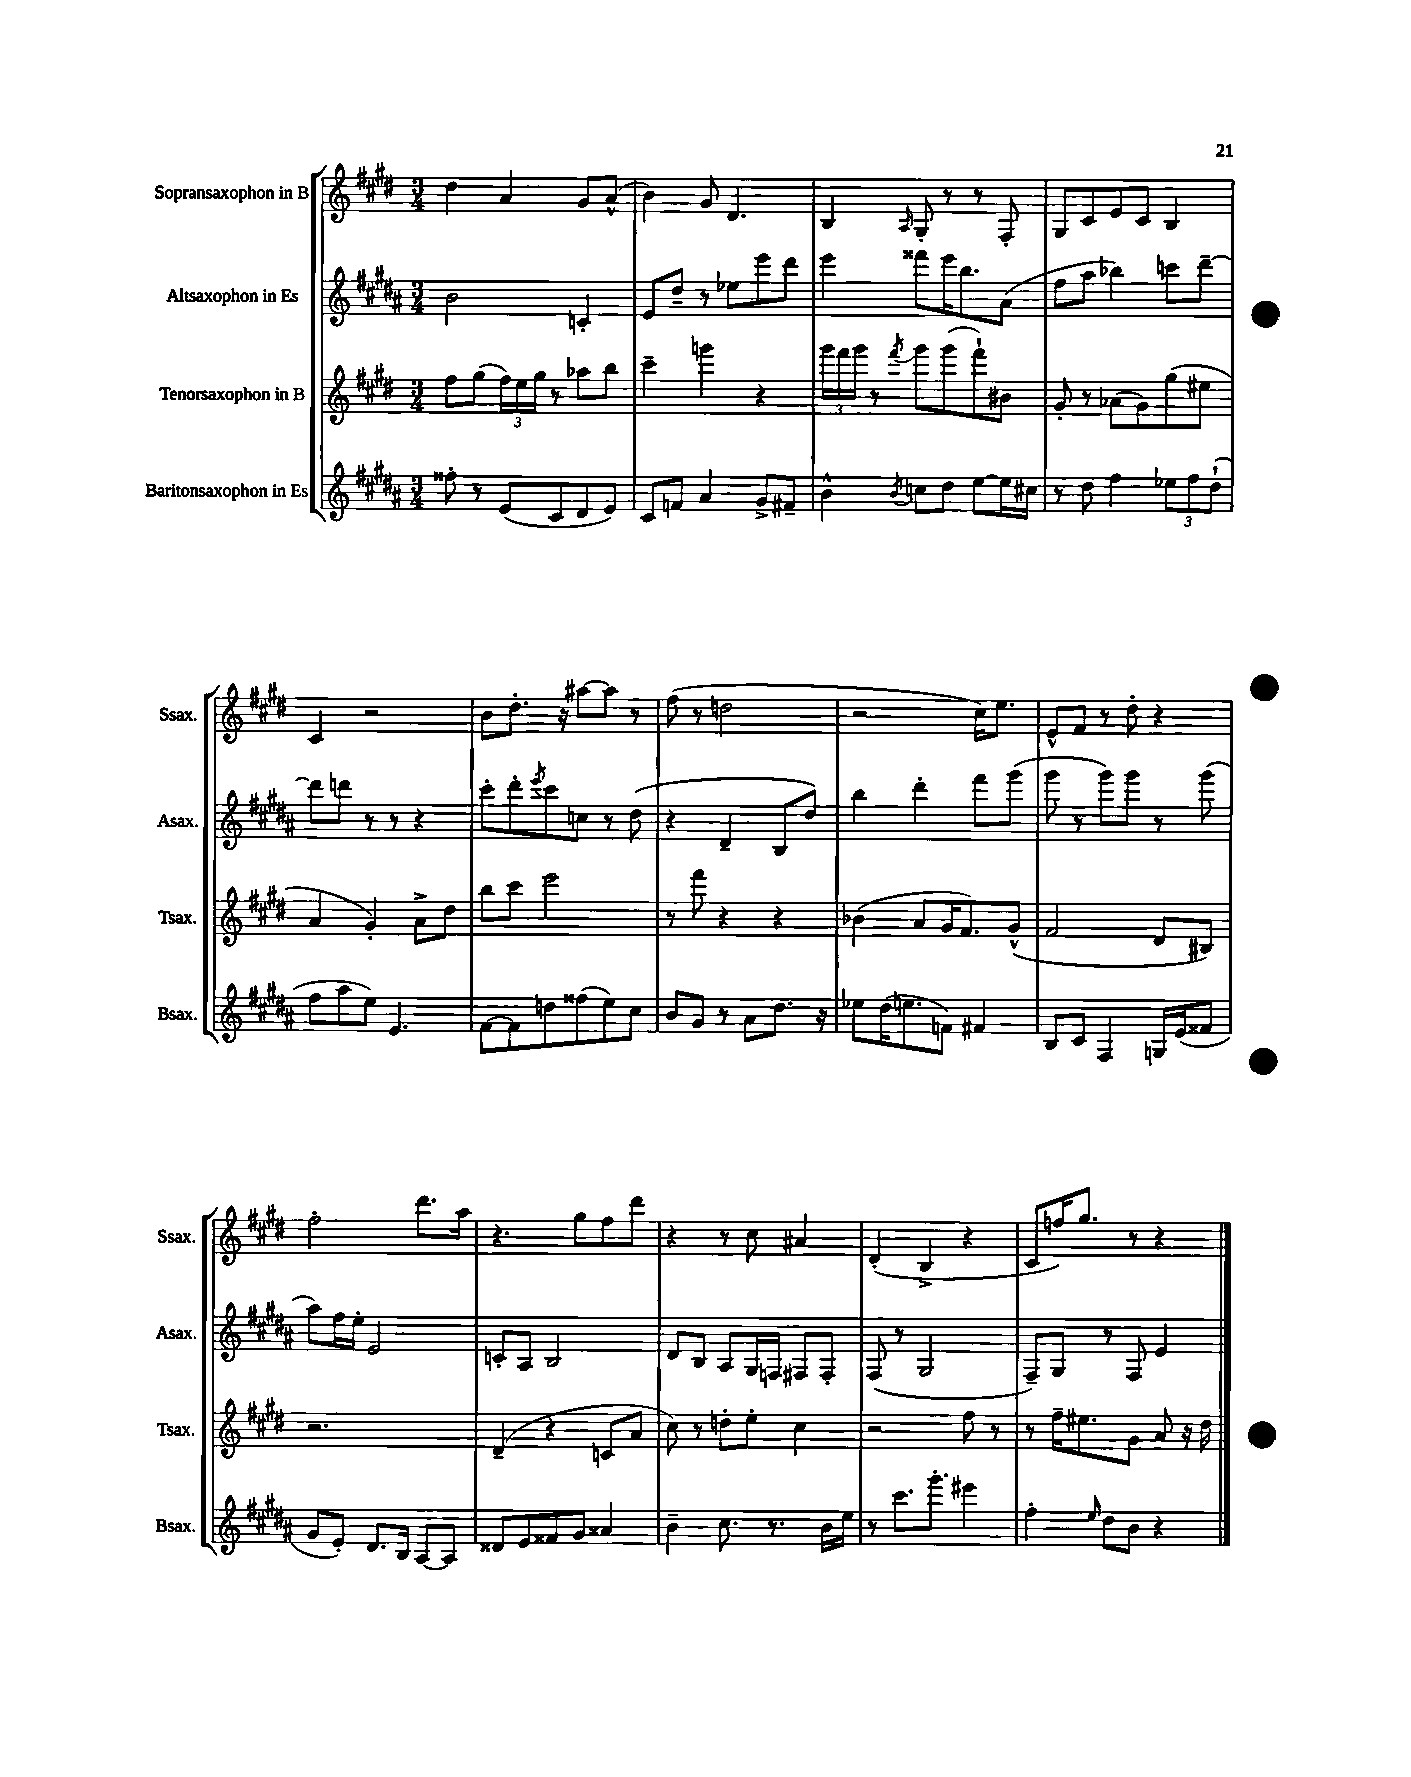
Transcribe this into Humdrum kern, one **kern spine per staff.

**kern	**kern	**kern	**kern
*part4	*part3	*part2	*part1
*staff4	*staff3	*staff2	*staff1
*I"Baritonsaxophon in Es	*I"Tenorsaxophon in B	*I"Altsaxophon in Es	*I"Sopransaxophon in B
*I'Bsax.	*I'Tsax.	*I'Asax.	*I'Ssax.
*clefG2	*clefG2	*clefG2	*clefG2
*k[f#c#g#d#a#]	*k[f#c#g#d#]	*k[f#c#g#d#a#]	*k[f#c#g#d#]
*M3/4	*M3/4	*M3/4	*M3/4
=1	=1	=1	=1
8ff##X'\	8ff#\L	2b\	4dd#\
8r	(8gg#\J	.	.
(8e/L	24ff#\LL)	.	4a/
.	24ee\	.	.
.	24gg#\JJ	.	.
8c#/	8r	.	.
8d#/	8aa-X\L	4cn'/	8g#/L
8e/J)	8bb\J	.	(8a^^/J
=2	=2	=2	=2
8c#/L	4ccc#~\	8e/L	4b\)
8fn/J	.	8dd#~/J	.
4a#/	4gggn\	8r	8g#/
.	.	8ee-X\L	4.d#/
8g#^/L	4r	8eee\	.
8f#X~/J	.	8ddd#\J	.
=3	=3	=3	=3
4b^^\	24ggg#\LL	4eee\	4B/
.	24fff#\	.	.
.	24ggg#\JJ	.	.
.	8r	.	.
8qb/	8qfff#/	.	16qqA/
8ccn\L	8ggg#\L	8fff##X\L	8G#'/
8dd#\J	(8ggg#\	16eee\K	8r
.	.	8.bb\	.
[8ee\L	8fff#`\)	.	8r
16ee\L]	8b#X\J	(8a#\J	8F#'/
16cc#X\JJ	.	.	.
=4	=4	=4	=4
8r	8g#'/	8ff#\L	8G#/L
8dd#\	8r	8aa#\J	8c#/
4ff#\	(8a-X\L	4bb-X\)	8e/
.	8g#\)	.	8c#/J
12ee-X\L	(8gg#\	8cccn\L	4B/
12ff#\	.	.	.
.	8ee#X\J	[8ddd#~\J	.
(12dd#`\J	.	.	.
!!LO:LB:g=z
=5	=5	=5	=5
8ff#\L	4a/	8ddd#\L]	4c#/
8aa#\	.	8dddn\J	.
8ee\J)	4g#'/)	8r	2r
4.e/	.	8r	.
.	8a^\L	4r	.
.	8dd#\J	.	.
=6	=6	=6	=6
[8f#\L	8bb\L	8ccc#'\L	8b\L
8f#\]	8ccc#\J	8ddd#'\	8.dd#'\J
.	.	8qeee/	.
8ddn\	2eee\	8ccc#\	.
.	.	.	16r
(8ff##X\	.	8ccn\J	[8aa#X\L
8ee\)	.	8r	8aa#\J]
8cc#\J	.	(8dd#\	8r
=7	=7	=7	=7
8b/L	8r	4r	(8ff#\
8g#/J	8fff#\	.	8r
8r	4r	4d#~/	2ddn\
8a#\L	.	.	.
8.dd#\J	4r	8B/L	.
.	.	8dd#/J)	.
16r	.	.	.
=8	=8	=8	=8
8ee-X\L	(4b-X\	4bb\	2r
(16dd#\K	.	.	.
8.een\	.	.	.
.	8a/L	4ddd#'\	.
8fn\J)	16g#/K	.	.
.	8.f#/)	.	.
4f#X/	.	8fff#\L	16cc#\KL)
.	.	.	8.ee\J
.	(8g#^^/J	(8ggg#\J	.
=9	=9	=9	=9
8B/L	2f#/	8ggg#\	8e^^/L
8c#/J	.	8r	8f#/J
4F#/	.	8ggg#\L)	8r
.	.	8ggg#\J	8dd#'\
16Gn/LL	8d#/L	8r	4r
(16e/J	.	.	.
8f##X/J	8B#X/J)	(8ggg#\	.
!!LO:LB:g=z
=10	=10	=10	=10
8g#/L	2.r	8aa#\L)	2ff#'\
8e'/J)	.	16ff#\L	.
.	.	16ee'\JJ	.
8.d#/L	.	2e/	.
16B/Jk	.	.	.
[8A#/L	.	.	8.ddd#\L
8A#/J]	.	.	.
.	.	.	16aa\Jk
=11	=11	=11	=11
8d##X/L	(4d#~/	8cn'/L	4.r
8e/	.	8A#/J	.
8f##X/	4r	2B/	.
8g#/J	.	.	8gg#\L
4a##X/	8cn/L	.	8ff#\
.	8a/J	.	8ddd#\J
=12	=12	=12	=12
4b~\	8cc#\)	8d#/L	4r
.	8r	8B/J	.
8.cc#\	8ddn'\L	8A#/L	8r
.	8ee'\J	16G#/L	8cc#\
8.r	.	16Fn/JJ	.
.	4cc#\	8F#X/L	4a#X/
16b\LL	.	8F#'/J	.
16ee\JJ	.	.	.
=13	=13	=13	=13
8r	2r	(8F#/	(4d#'/
8.ccc#\L	.	8r	.
.	.	2G#/	4B^/
8.ggg#'\J	.	.	.
4eee#X\	8ff#\	.	4r
.	8r	.	.
=14	=14	=14	=14
4ff#'\	8r	8F#~/L)	8c#/L
.	16ff#~\KL	8G#/J	16ffn/K)
.	8.ee#X\	.	8.gg#/J
16qqee/	.	.	.
8dd#\L	.	8r	.
8b\J	8g#\J	8F#/	8r
4r	8a/	4e/	4r
.	16r	.	.
.	16dd#\	.	.
==	==	==	==
*-	*-	*-	*-
